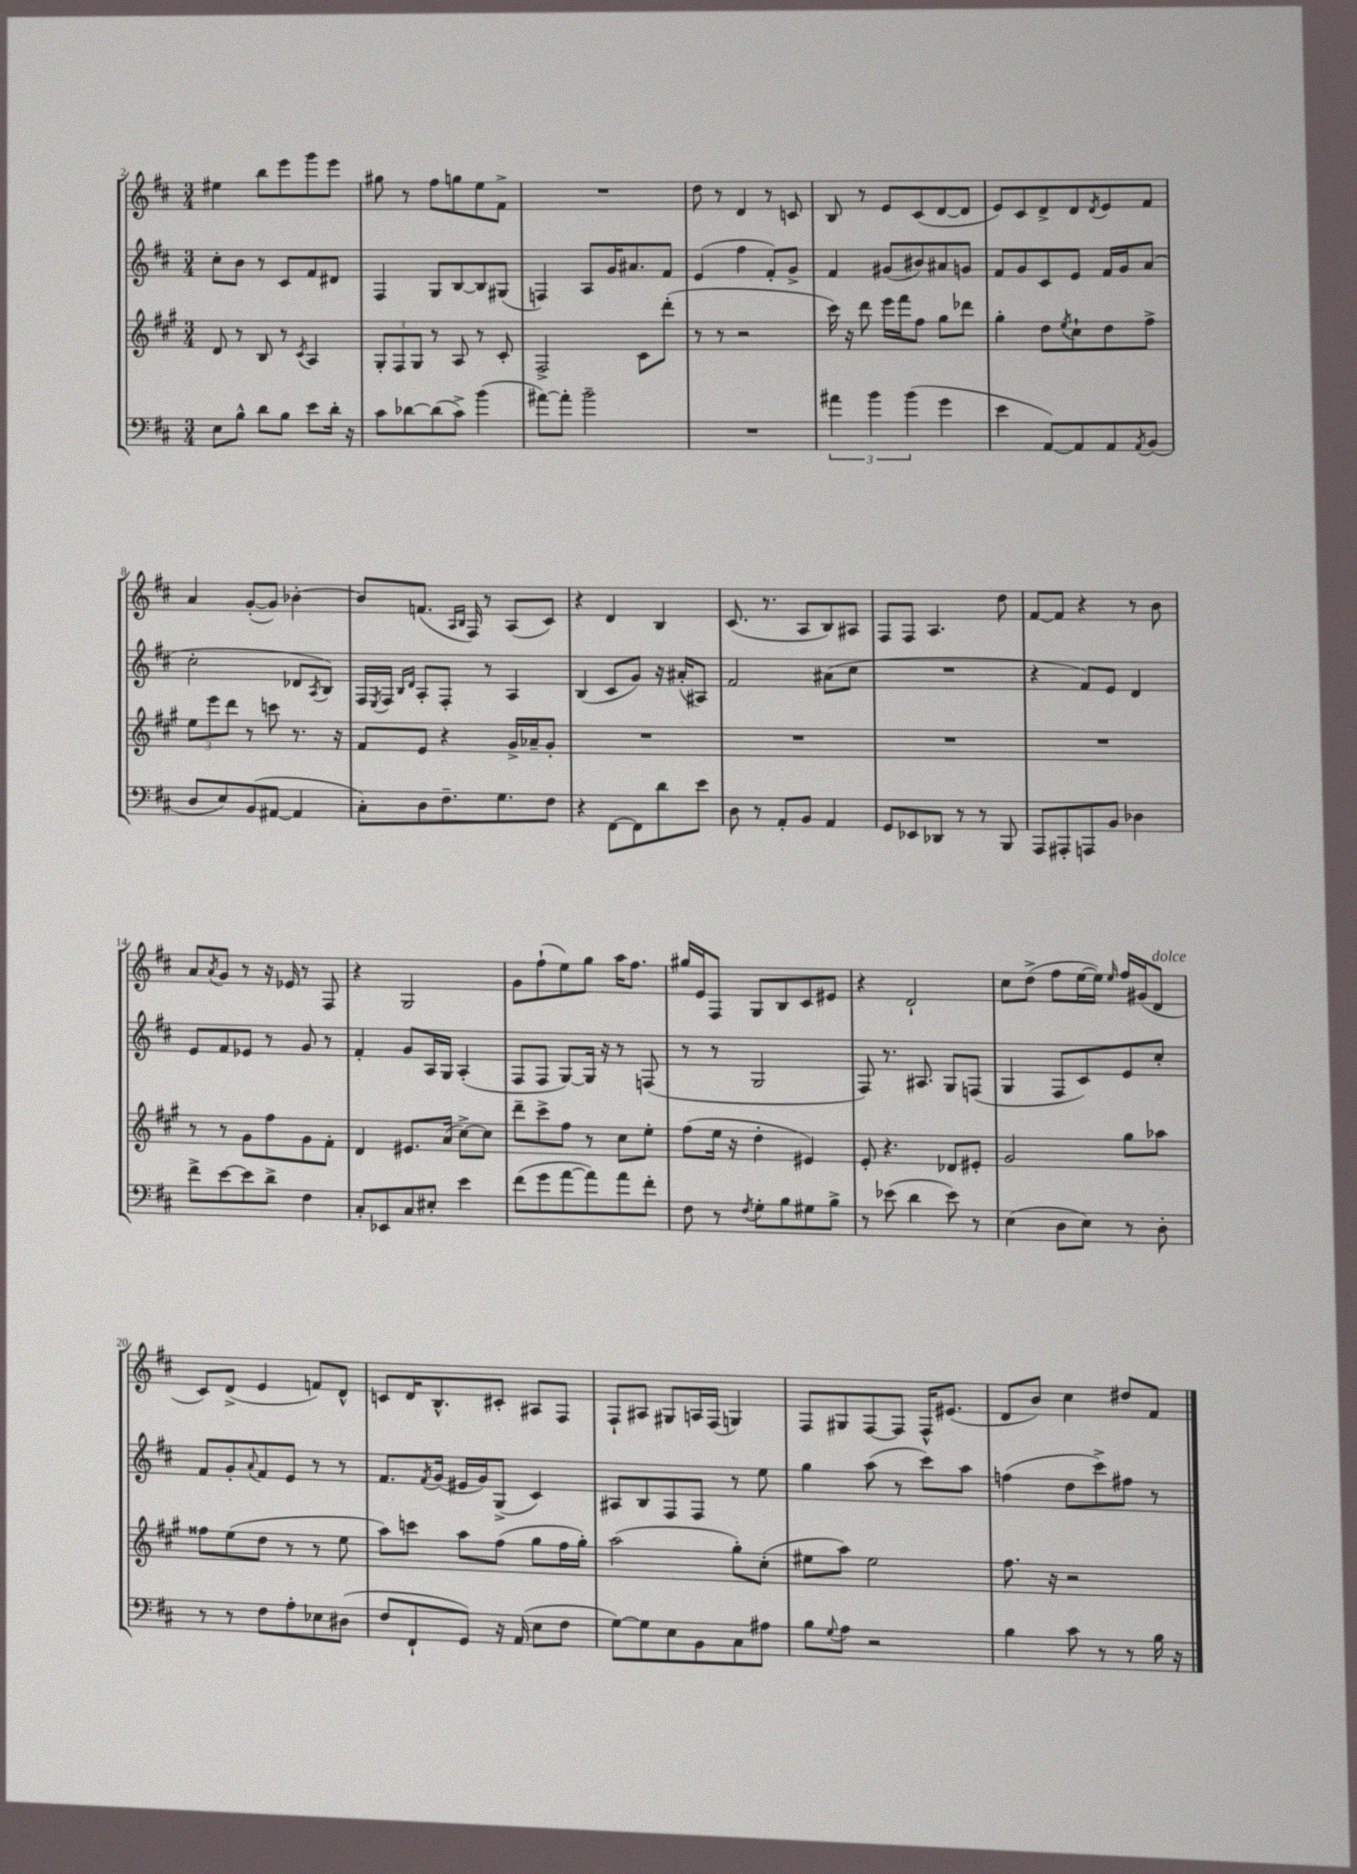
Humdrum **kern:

**kern	**kern	**kern	**kern
*staff4	*staff3	*staff2	*staff1
*clefF4	*clefG2	*clefG2	*clefG2
*k[f#c#]	*k[f#c#g#]	*k[f#c#]	*k[f#c#]
*M3/4	*M3/4	*M3/4	*M3/4
8E	8d	8cc#'	4ee#
8B^^	8r	8b	.
8d	8B	8r	8bb
8B	8r	8c#	8eee
.	8qc#	.	.
8e	4A	8f#	8ggg
16d'	.	8d#	8eee
16r	.	.	.
=	=	=	=
8c#	12G#'	4F#	8gg#
.	12F#	.	.
[8d-	.	.	8r
.	12G#	.	.
(8d-]	8r	8G	8ff#
8c#^)	8A	[8B	8gg
(4b	8r	8B]	8ee
.	8c#'	(8G#	8f#^
=	=	=	=
[8a#)	2F#^	4F)	2.r
8a#']	.	.	.
2b~	.	8A	.
.	.	16g	.
.	.	8.a#	.
.	8c#	.	.
.	(8ddd'	8f#	.
=	=	=	=
2.r	8r	(4e	8dd
.	8r	.	8r
.	2r	4ff#	4d
.	.	8f#')	8r
.	.	8g^	8c
=	=	=	=
6a#	16ccc#)	4f#	8B
.	16r	.	.
.	8ddd	.	8r
6b	.	.	.
.	16eee	(8g#	8e
.	16fff#	.	.
(6b	.	.	.
.	8ff#	8b#)	(8c#
4g	8gg#	8a#	[8d
.	8ddd-	8g	8d]
=	=	=	=
4e	4gg#'	8f#	8e)
.	.	8g	8c#
[8AA)	8dd	8c#	8d^
.	8qee	.	.
8AA]	8cc#`	8e	8d
.	.	.	8qd
8AA	8dd	16f#	8e
.	.	16g	.
8qAA	.	.	.
(8BB	8ff#^	(8a	8f#
=	=	=	=
8D	12ee	2cc#'	4a
.	12eee	.	.
8E)	.	.	.
.	12ddd	.	.
(8BB	8r	.	([8g'
[8AA#	8ccc	.	8g])
4AA#]	8.r	8d-	[4b-'
.	.	8qA	.
.	.	8B)	.
.	16r	.	.
=	=	=	=
8C#')	8f#	16F#	8b-]
.	.	8qE	.
.	.	16F#	.
.	.	16qqB	.
.	.	16qqd	.
8D	8e	8A'	(8.f
8.F#~	4r	8F#'	.
.	.	.	16qqA
.	.	.	16qqB
.	.	.	16F#)
.	.	8r	8r
8.G	.	.	.
.	16g#^	4A	(8A
.	16a-~	.	.
8F#	8g#'	.	8c#)
=	=	=	=
4r	2.r	(4B	4r
[8FF#	.	8c#	4d
8FF#]	.	8g)	.
8d	.	16r	4B
.	.	(16a#'	.
8e	.	8A#)	.
=	=	=	=
8D	2.r	2f#	(8.c#
8r	.	.	.
.	.	.	8.r
8AA'	.	.	.
8BB	.	.	8A
4AA	.	(8a#	8B)
.	.	8cc#	8A#
=	=	=	=
8GG	2.r	2.r	8F#
8EE-	.	.	8F#
8DD-	.	.	4.A
8r	.	.	.
8r	.	.	.
8BBB	.	.	8dd
=	=	=	=
8AAA	2.r	4r	[8f#
8AAA#'	.	.	8f#]
8AAA	.	8f#)	4r
8BB	.	8e	.
4D-	.	4d	8r
.	.	.	8b
=	=	=	=
8f#^	8r	8e	8a
.	.	.	8qa
[8e	8r	8f#	8g
8e]	8g#	8e-	8r
8d^	8ff#	8r	16r
.	.	.	16e-
4F#	8g#	8g	8r
.	8f#'	8r	8F#
=	=	=	=
8C#'	4d	4f#'	4r
8EE-	.	.	.
8C#	8.e#	8g	2G
8E#'	.	16A	.
.	(16a	16G	.
4e	[8cc#^)	(4A'	.
.	8cc#]	.	.
=	=	=	=
(8f#	8ddd~	8F#	8g
8g	8ccc#^	8F#	(8ff#`
[8a	8ff#	[8G)	8ee)
8a])	8r	16G]	8gg
.	.	16r	.
8a	8cc#	8r	16aa
.	.	.	8.ff#
8f#'	8ee'	(8F	.
=	=	=	=
8F#	(8ff#	8r	16gg#
.	.	.	16e
8r	16ee	8r	8F#
.	16r	.	.
8qF#	.	.	.
8G'	4dd'	2G	8G
8B	.	.	8B
8G#	4e#)	.	8c#
8B^	.	.	8e#
=	=	=	=
8r	8e'	8F#)	4r
(8e-	4.r	8.r	.
4d	.	.	2d`
.	.	8.A#	.
8e-)	8d-	8G	.
8r	8e#'	(8F	.
=	=	=	=
(4E	2g#	4G	8cc#
.	.	.	(8dd^
8D	.	8F#	8ff#
8E)	.	8c#)	[16ee
.	.	.	16ee])
.	.	.	16qqee
8r	8gg#	8e	16ff#
.	.	.	(16g#
8D'	8aa-	8cc#'	8d
=	=	=	=
8r	8ff##	8f#	8c#)
8r	(8ee	8g'	(8d^
.	.	8qqa	.
8F#	8dd	8f#	4e
8A'	8r	8e	.
8E-	8r	8r	8f)
(8D#	8ee	8r	8d^^
=	=	=	=
8F#	8aa)	8.f#	8c
8FF#`	8ccc	.	16d
.	.	8qf#	.
.	.	(16g	8.B^^
8GG)	8aa	16e#	.
.	.	16g)	.
16r	(8ff#	(8G^	8c#'
(16AA	.	.	.
8E	8gg#	4c#)	8A#
8F#	16ff#	.	8F#
.	16gg#')	.	.
=	=	=	=
[8G)	(2aa	8A#	8F#`
8G]	.	8B	8A#
8E	.	8F#	8G#
8BB	.	8F#	16A
.	.	.	(16F#
8C#	8gg#')	8r	4G)
8A#	(8cc#'	8ee	.
=	=	=	=
8B	8ee#	4gg	8F#
8qqG	.	.	.
8A	8aa)	.	8G#
2r	2ee#	(8aa	[8F#
.	.	8r	8F#]
.	.	8ccc#)	16F#^^
.	.	.	(8.e#
.	.	8aa	.
=	=	=	=
4B	8.ff#	(4ff	8d
.	.	.	8b)
.	16r	.	.
8c#	2r	8dd	4cc#
8r	.	8ccc#^)	.
8r	.	8ff#	8dd#
16B	.	8r	8f#
16r	.	.	.
==	==	==	==
*-	*-	*-	*-
